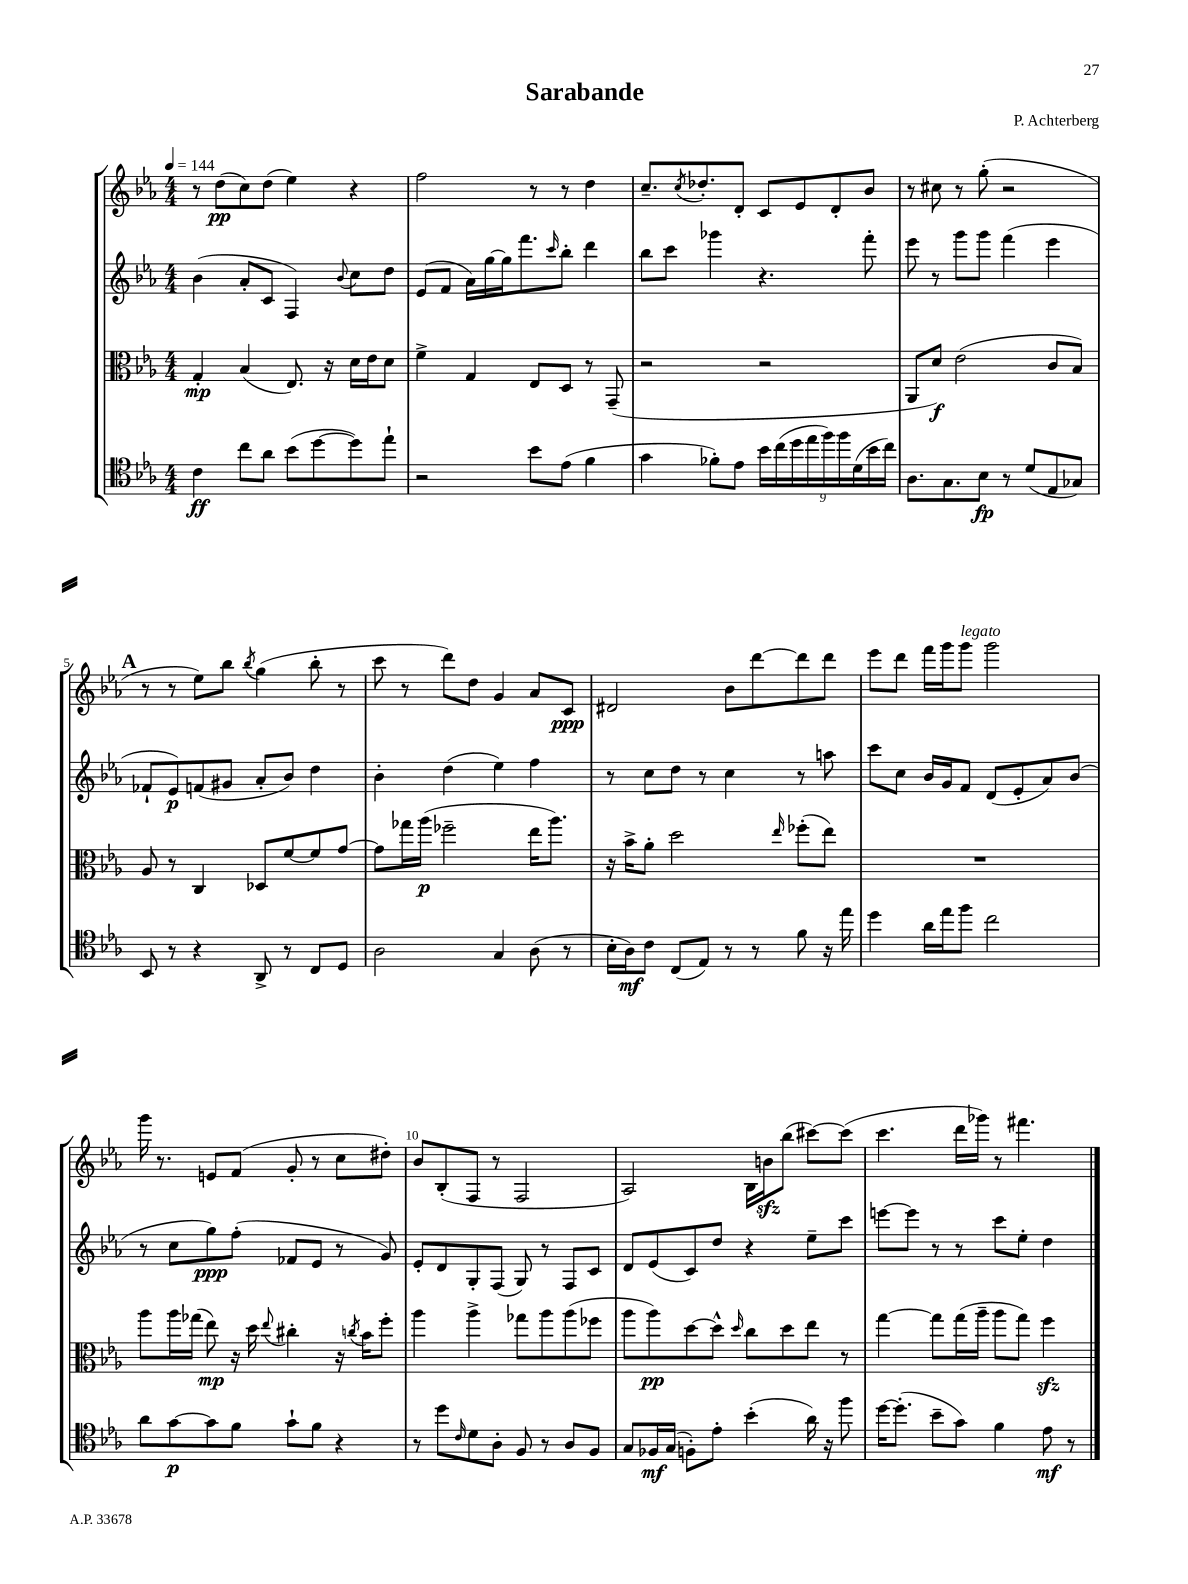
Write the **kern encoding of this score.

**kern	**dynam	**kern	**dynam	**kern	**dynam	**kern	**dynam
*part4	*part4	*part3	*part3	*part2	*part2	*part1	*part1
*staff4	*staff4	*staff3	*staff3	*staff2	*staff2	*staff1	*staff1
*clefC4	*	*clefC3	*	*clefG2	*	*clefG2	*
*k[b-e-a-]	*	*k[b-e-a-]	*	*k[b-e-a-]	*	*k[b-e-a-]	*
*M4/4	*	*M4/4	*	*M4/4	*	*M4/4	*
*MM144	*	*MM144	*	*MM144	*	*MM144	*
=1	=1	=1	=1	=1	=1	=1	=1
4c\	ff	4G'/	mp	(4b-\	.	8r	.
.	.	.	.	.	.	(8dd\L	pp
8cc\L	.	(4B-/	.	8a-'/L	.	8cc\)	.
8a-\J	.	.	.	8c/J	.	(8dd\J	.
(8b-\L	.	8.E-/)	.	4F/)	.	4ee-\)	.
[8dd\	.	.	.	.	.	.	.
.	.	16r	.	.	.	.	.
.	.	.	.	8qqb-/	.	.	.
8dd\])	.	16d\LL	.	8cc\L	.	4r	.
.	.	16e-\J	.	.	.	.	.
8ee-`\J	.	8d\J	.	8dd\J	.	.	.
=2	=2	=2	=2	=2	=2	=2	=2
2r	.	4f^\	.	(8e-/L	.	2ff\	.
.	.	.	.	8f/J	.	.	.
.	.	4G/	.	16a-\LL)	.	.	.
.	.	.	.	[16gg\	.	.	.
.	.	.	.	16gg\J]	.	.	.
.	.	.	.	8.fff\	.	.	.
8b-\L	.	8E-/L	.	.	.	8r	.
.	.	.	.	16qqccc/	.	.	.
(8e-\J	.	8D/J	.	8bb-'\J	.	8r	.
4f\	.	8r	.	4ddd\	.	4dd\	.
.	.	(8GG~/	.	.	.	.	.
=3	=3	=3	=3	=3	=3	=3	=3
4g\	.	2r	.	8bb-\L	.	8.cc~/L	.
.	.	.	.	8ccc\J	.	.	.
.	.	.	.	.	.	8qcc/	.
.	.	.	.	.	.	8.dd-X'/	.
8f-X'\L)	.	.	.	4ggg-X\	.	.	.
8e-\J	.	.	.	.	.	8d'/J	.
18b-\LL	.	2r	.	4.r	.	8c/L	.
(18cc\	.	.	.	.	.	.	.
18dd\	.	.	.	.	.	.	.
.	.	.	.	.	.	8e-/	.
18ee-\	.	.	.	.	.	.	.
18ff\)	.	.	.	.	.	.	.
.	.	.	.	.	.	8d'/	.
18ff\	.	.	.	.	.	.	.
(18d\	.	.	.	.	.	.	.
.	.	.	.	8fff'\	.	8b-/J	.
18b-\	.	.	.	.	.	.	.
18cc\JJ)	.	.	.	.	.	.	.
=4	=4	=4	=4	=4	=4	=4	=4
8.A-\L	.	8AA-/L	.	8eee-\	.	8r	.
.	.	8d/J)	f	8r	.	8cc#X\	.
8.G\	.	.	.	.	.	.	.
.	.	(2e-\	.	8ggg\L	.	8r	.
8B-\J	fp	.	.	8ggg\J	.	(8gg'\	.
8r	.	.	.	(4fff\	.	2r	.
(8d/L	.	.	.	.	.	.	.
8E-/	.	8c/L	.	4eee-\	.	.	.
8G-X/J)	.	8B-/J)	.	.	.	.	.
!!LO:LB:g=z
!!LO:REH:place=s1:t=A
=5	=5	=5	=5	=5	=5	=5	=5
8BB-/	.	8A-/	.	8f-X`/L	.	8r	.
8r	.	8r	.	8e-/)	p	8r	.
4r	.	4C/	.	(8fn/	.	8ee-\L)	.
.	.	.	.	8g#X/J	.	8bb-\J	.
.	.	.	.	.	.	8qbb-/	.
8AA-^/	.	8D-X/L	.	8a-'/L	.	(4gg\	.
8r	.	[8f/	.	8b-/J)	.	.	.
8C/L	.	8f/]	.	4dd\	.	8bb-'\	.
8D/J	.	[8g/J	.	.	.	8r	.
=6	=6	=6	=6	=6	=6	=6	=6
2A-\	.	8g\L]	.	4b-'\	.	8ccc\	.
.	.	16gg-X\L	.	.	.	8r	.
.	.	(16aa-\JJ	p	.	.	.	.
.	.	2ff-X~\	.	(4dd\	.	8ddd\L)	.
.	.	.	.	.	.	8dd\J	.
4G/	.	.	.	4ee-\)	.	4g/	.
(8A-\	.	16ee-\KL	.	4ff\	.	8a-/L	.
.	.	8.aa-\J)	.	.	.	.	.
8r	.	.	.	.	.	8c/J	ppp
=7	=7	=7	=7	=7	=7	=7	=7
16B-'\LL	.	16r	.	8r	.	2d#X/	.
16A-\J)	mf	16b-^\KL	.	.	.	.	.
8c\J	.	8a-'\J	.	8cc\L	.	.	.
(8C/L	.	2dd\	.	8dd\J	.	.	.
8E-/J)	.	.	.	8r	.	.	.
8r	.	.	.	4cc\	.	8b-\L	.
8r	.	.	.	.	.	[8ddd\	.
.	.	16qqee-/	.	.	.	.	.
8f\	.	(8ff-X'\L	.	8r	.	8ddd\]	.
16r	.	8ee-\J)	.	8aan\	.	8ddd\J	.
16ee-\	.	.	.	.	.	.	.
=8	=8	=8	=8	=8	=8	=8	=8
4dd\	.	1r	.	8ccc\L	.	8eee-\L	.
.	.	.	.	8cc\J	.	8ddd\J	.
16a-\LL	.	.	.	16b-/LL	.	16fff\LL	.
16ee-\J	.	.	.	16g/J	.	16ggg\J	.
!	!	!	!	!	!	!LO:TX:a:i:t=legato	!
8ff\J	.	.	.	8f/J	.	8ggg\J	.
2cc\	.	.	.	(8d/L	.	2ggg\	.
.	.	.	.	8e-'/	.	.	.
.	.	.	.	8a-/)	.	.	.
.	.	.	.	(8b-/J	.	.	.
!!LO:LB:g=z
=9	=9	=9	=9	=9	=9	=9	=9
8a-\L	.	8aa-\L	.	8r	.	16ggg\	.
.	.	.	.	.	.	8.r	.
[8g\	p	16aa-\L	.	8cc\L	.	.	.
.	.	(16gg-X\JJ	.	.	.	.	.
8g\]	.	8ee-\)	mp	8gg\)	ppp	8en/L	.
8f\J	.	16r	.	(8ff'\J	.	(8f/J	.
.	.	16dd\	.	.	.	.	.
.	.	8qqee-/	.	.	.	.	.
8g`\L	.	4cc#X'\	.	8f-X/L	.	8g'/	.
8f\J	.	.	.	8e-/J	.	8r	.
4r	.	16r	.	8r	.	8cc\L	.
.	.	8qccn/	.	.	.	.	.
.	.	16b-\KL	.	.	.	.	.
.	.	8ff'\J	.	8g/)	.	8dd#X'\J)	.
=10	=10	=10	=10	=10	=10	=10	=10
8r	.	4aa-\	.	8e-'/L	.	8b-/L	.
8dd\L	.	.	.	8d/	.	(8B-'/	.
16qqc/	.	.	.	.	.	.	.
8d\	.	4aa-^\	.	8G'/	.	8F/J	.
8A-'\J	.	.	.	(8F/J	.	8r	.
8F/	.	8gg-X\L	.	8G/)	.	2F/	.
8r	.	8aa-\	.	8r	.	.	.
8A-/L	.	(8aa-\	.	8F/L	.	.	.
8F/J	.	8ff-X\J	.	8c/J	.	.	.
=11	=11	=11	=11	=11	=11	=11	=11
8G/L	.	8aa-\L	.	8d/L	.	2A-/)	.
16F-X/L	mf	8aa-\)	pp	(8e-/	.	.	.
(16G/JJ	.	.	.	.	.	.	.
8Fn'\L)	.	[8dd\	.	8c/)	.	.	.
8e-'\J	.	8dd^^\J]	.	8dd/J	.	.	.
.	.	16qqdd/	.	.	.	.	.
(4b-'\	.	8cc\L	.	4r	.	16B-\LL	.
.	.	.	.	.	.	16bnzz\J	.
.	.	8dd\	.	.	.	(8bb-\J	.
16a-\)	.	8ee-\J	.	8ee-~\L	.	[8ccc#X\L)	.
16r	.	.	.	.	.	.	.
8ff\	.	8r	.	8ccc\J	.	(8ccc#\J]	.
=12	=12	=12	=12	=12	=12	=12	=12
[16dd\KL	.	[4gg\	.	[8eeen\L	.	4.ccc\	.
(8.dd'\J]	.	.	.	.	.	.	.
.	.	.	.	8eee\J]	.	.	.
8b-~\L	.	8gg\L]	.	8r	.	.	.
8g\J)	.	(16gg\L	.	8r	.	16ddd\LL	.
.	.	16aa-~\JJ	.	.	.	16ggg-X\JJ)	.
4f\	.	8aa-\L	.	8ccc\L	.	8r	.
.	.	8gg\J)	.	8ee-'\J	.	4.fff#X\	.
8e-\	mf	4ffzz\	.	4dd\	.	.	.
8r	.	.	.	.	.	.	.
==	==	==	==	==	==	==	==
*-	*-	*-	*-	*-	*-	*-	*-
